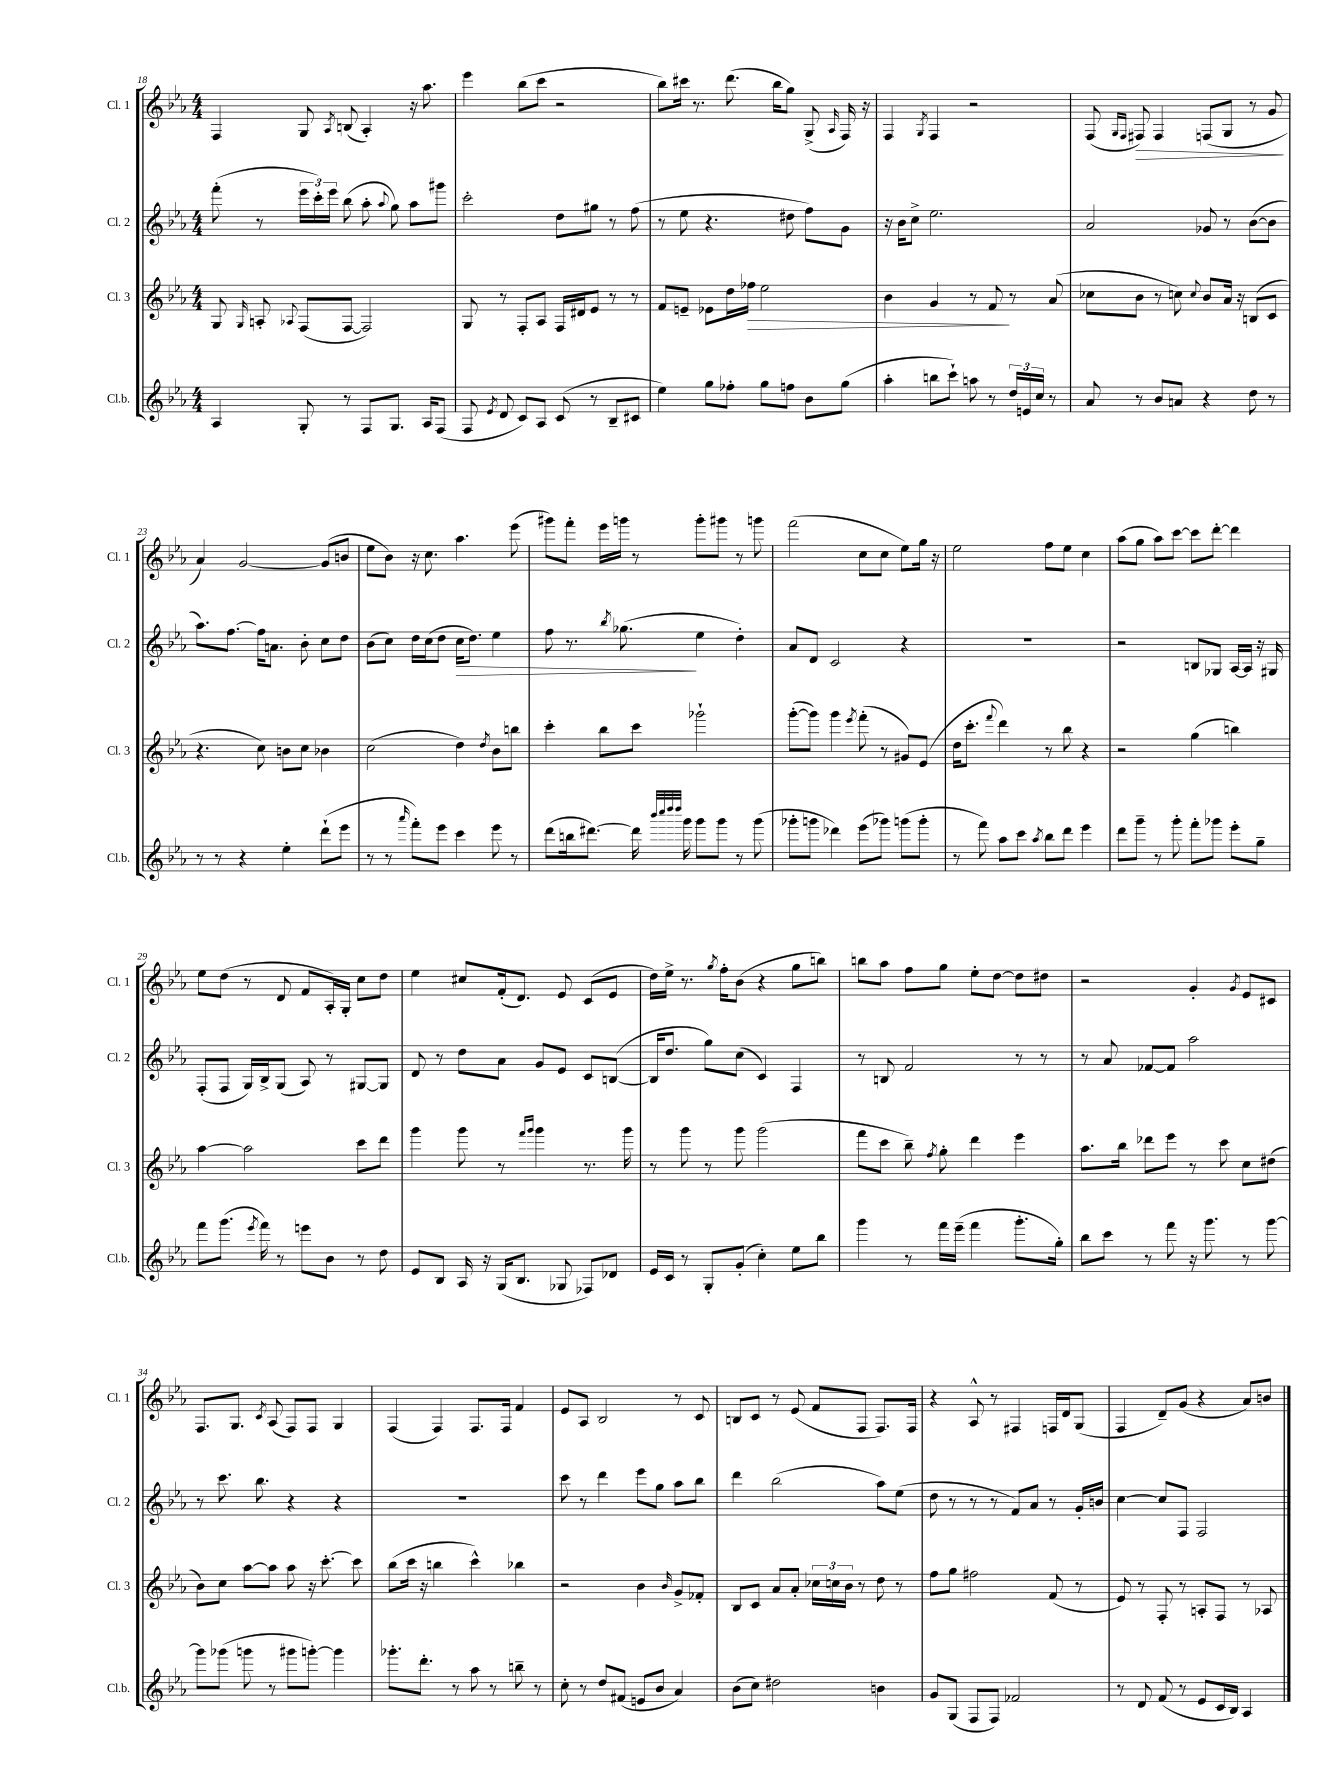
<<
\new StaffGroup <<
\new Staff = "s0" \with { instrumentName = "Cl. 1" shortInstrumentName = "Cl. 1" } {
    \clef treble \key ees \major \numericTimeSignature \time 4/4
    \autoBeamOff f4 g8 \acciaccatura { aes8 } b8( aes4-.) r16 aes''8. |
    ees'''4 bes''8[( c'''8] r2 |
    bes''8[) cis'''16] r8. d'''8.( bes''16[ g''8]) g8->( \grace { aes16 } f16) r16 |
    f4 \acciaccatura { g8 } f4 r2 |
    f8( \grace { g16[ f16] } fis8\>) fis4 f8[( g8] r8 g'8\! |
    aes'4) g'2~ g'8[( b'8] |
    ees''8[ bes'8]) r16 c''8. aes''4. ees'''8( |
    gis'''8[) f'''8]-. ees'''16[ g'''16] r8 g'''8[-. gis'''8] r8 g'''8 |
    f'''2( c''8[ c''8] ees''8[) g''16] r16 |
    ees''2 f''8[ ees''8] c''4 |
    aes''8[( g''8] aes''8[) c'''8]~ c'''8[ d'''8]~-. d'''4 |
    ees''8[ d''8]( r8 d'8 f'8[ aes16-.) g16]-. c''8[ d''8] |
    ees''4 cis''8[ f'16-.( d'8.]) ees'8 c'8[( ees'8] |
    d''16[) ees''16]-> r8. \acciaccatura { g''8 } f''16[-. bes'8]( r4 g''8[ b''8]) |
    b''8[ aes''8] f''8[ g''8] ees''8[-. d''8]~ d''8[ dis''8] |
    r2 g'4-. \acciaccatura { g'8 } ees'8[ cis'8] |
    f8.[ g8.] \acciaccatura { c'8 } aes8( f8[) f8] g4 |
    f4( f4) f8.[ f16] f'4 |
    ees'8[ aes8] bes2 r8 c'8 |
    b8[ c'8] r8 ees'8( f'8[ f8] f8.[) f16] |
    r4 aes8-^ r8 fis4 f16[ d'16 g8]( |
    f4 d'8[--) g'8]( r4 aes'8[) b'8] \bar "|." |
}
\new Staff = "s1" \with { instrumentName = "Cl. 2" shortInstrumentName = "Cl. 2" } {
    \clef treble \key ees \major \numericTimeSignature \time 4/4
    \autoBeamOff f'''8-.( r8 \tuplet 3/2 { ees'''16[ c'''16-.) ees'''16] } bes''8( aes''8-. \appoggiatura { aes''8 } g''8) aes''8[ gis'''8] |
    c'''2-. d''8[ gis''8] r8 f''8( |
    r8 ees''8 r4. dis''8 f''8[) g'8] |
    r16 bes'16[ c''8]-> ees''2. |
    aes'2 ges'8 r8 bes'8[~( bes'8] |
    aes''8.[) f''8.]~ f''16[ a'8.] bes'8-. c''8[ d''8] |
    bes'8[( c''8]) d''16[ c''16( d''8] c''16[\> d''8.]) ees''4 |
    f''8 r8. \acciaccatura { bes''8 } ges''8.\!( ees''4 d''4-.) |
    aes'8[ d'8] c'2 r4 |
    R1 |
    r2 b8[ ges8] aes16[~ aes16] r16 gis16 |
    f8[-.( f8] g16[) bes16-> g8]( aes8) r8 gis8[~ gis8] |
    d'8 r8 d''8[ aes'8] g'8[ ees'8] c'8[ b8]~( |
    b16[ d''8.] g''8[) c''8]( c'4) f4 |
    r8 b8 f'2 r8 r8 |
    r8 aes'8 fes'8[~ fes'8] aes''2 |
    r8 c'''8. bes''8. r4 r4 |
    R1 |
    c'''8 r8 d'''4 ees'''8[ g''8] aes''8[ bes''8] |
    d'''4 bes''2( aes''8[) ees''8]( |
    d''8 r8 r8 r8 f'8[) aes'8] r8 g'16[-. b'16] |
    c''4~ c''8[ f8] f2 \bar "|." |
}
\new Staff = "s2" \with { instrumentName = "Cl. 3" shortInstrumentName = "Cl. 3" } {
    \clef treble \key ees \major \numericTimeSignature \time 4/4
    \autoBeamOff g8 \grace { g16 } a8-. \appoggiatura { aes8 } f8[( f8]~ f2) |
    g8 r8 f8[-. aes8] f16[ dis'16 ees'8] r8 r8 |
    f'8[ e'8]-- ees'8[ d''16 fes''16]\> ees''2 |
    bes'4 g'4 r8 f'8\! r8 aes'8( |
    ces''8[ bes'8] r8 c''8) \appoggiatura { c''8 } bes'8[ aes'16] r16 b8[( c'8] |
    r4. c''8) b'8[ c''8] bes'4 |
    c''2( d''4) \acciaccatura { d''8 } bes'8[ b''8] |
    c'''4-. bes''8[ c'''8] ges'''2-! |
    g'''8[~-.( g'''8]) g'''4 \acciaccatura { ees'''8 } f'''8-.( r8 gis'8[) ees'8]( |
    d''16[ c'''8.]-. \appoggiatura { f'''8 } d'''4) r8 bes''8 r4 |
    r2 g''4( b''4) |
    aes''4~ aes''2 c'''8[ d'''8] |
    g'''4 g'''8 r8 \grace { f'''16[ g'''16] } g'''4 r8. g'''16 |
    r8 g'''8 r8 g'''8 g'''2( |
    f'''8[ c'''8] bes''8--) \acciaccatura { f''8 } g''8-. d'''4 ees'''4 |
    aes''8.[ bes''16] des'''8[ ees'''8] r8 c'''8 c''8[ dis''8]( |
    bes'8[) c''8] aes''8[~ aes''8] aes''8 r16 c'''8.~-. c'''8 |
    bes''8[( c'''16] r16 b''4 c'''4-^) bes''4 |
    r2 bes'4 \grace { bes'16 } g'8[-> fes'8]-. |
    bes8[ c'8] aes'8[ aes'8]-. \tuplet 3/2 { ces''16[ c''16 bes'16] } r8 d''8 r8 |
    f''8[ g''8] fis''2 f'8( r8 |
    ees'8) r8 f8-. r8 a8[-. f8] r8 aes8 \bar "|." |
}
\new Staff = "s3" \with { instrumentName = "Cl.b." shortInstrumentName = "Cl.b." } {
    \clef treble \key ees \major \numericTimeSignature \time 4/4
    \autoBeamOff aes4 g8-. r8 f8[ g8.] aes16[ f8]( |
    f8 \acciaccatura { ees'8 } d'8 c'8[) aes8] c'8( r8 bes8[-- cis'8] |
    ees''4) g''8[ fes''8]-. g''8[ f''8] bes'8[ g''8]( |
    aes''4-. b''8[ c'''8]-!) a''8 r8 \tuplet 3/2 { d''16[ e'16 c''16] } r8 |
    aes'8 r8 bes'8[ a'8] r4 d''8 r8 |
    r8 r8 r4 ees''4-. d'''8[-!( ees'''8] |
    r8 r8 \grace { aes'''16 } f'''8[-.) ees'''8] c'''4 ees'''8 r8 |
    d'''8[( b''16 dis'''8.]~) dis'''16 \grace { bes'''32[ c''''32 d''''32 d''''32] } g'''16 g'''8[ g'''8] r8 g'''8( |
    ges'''8[-. g'''8] des'''4) ees'''8[( ges'''8]) g'''8[( g'''8]-. |
    r8 f'''8) aes''8[ c'''8] \acciaccatura { aes''8 } bes''8[ d'''8] ees'''4 |
    d'''8[ g'''8]-- r8 g'''8-. f'''8[-. ges'''8] ees'''8[-. g''8]-- |
    f'''8[ g'''8.]( \acciaccatura { ees'''8 } f'''16) r8 e'''8[ bes'8] r8 d''8 |
    ees'8[ bes8] aes16 r16 g16[( bes8.] ges8 fes8[) des'8] |
    ees'16[ c'16] r8 g8[-. g'8]-.( c''4-.) ees''8[ bes''8] |
    g'''4 r8 f'''16[ ees'''16]--( f'''4 g'''8.[-. g''16]-.) |
    bes''8[ c'''8] r8 f'''8 r16 g'''8. r8 g'''8~ |
    g'''8[ ges'''8]( g'''8 r8 gis'''8[ g'''8]~-.) g'''4 |
    ges'''8.[-. d'''8.]-. r8 aes''8 r8 b''8-- r8 |
    c''8-. r8 d''8[ fis'8]( e'8[ bes'8] aes'4) |
    bes'8[( c''8]) dis''2 b'4 |
    g'8[ g8]( f8[ f8]) fes'2 |
    r8 d'8 f'8( r8 ees'8[ c'16 bes16]) aes4 \bar "|." |
}
>>
>>
\layout { \context { \Score currentBarNumber = #18 } }
